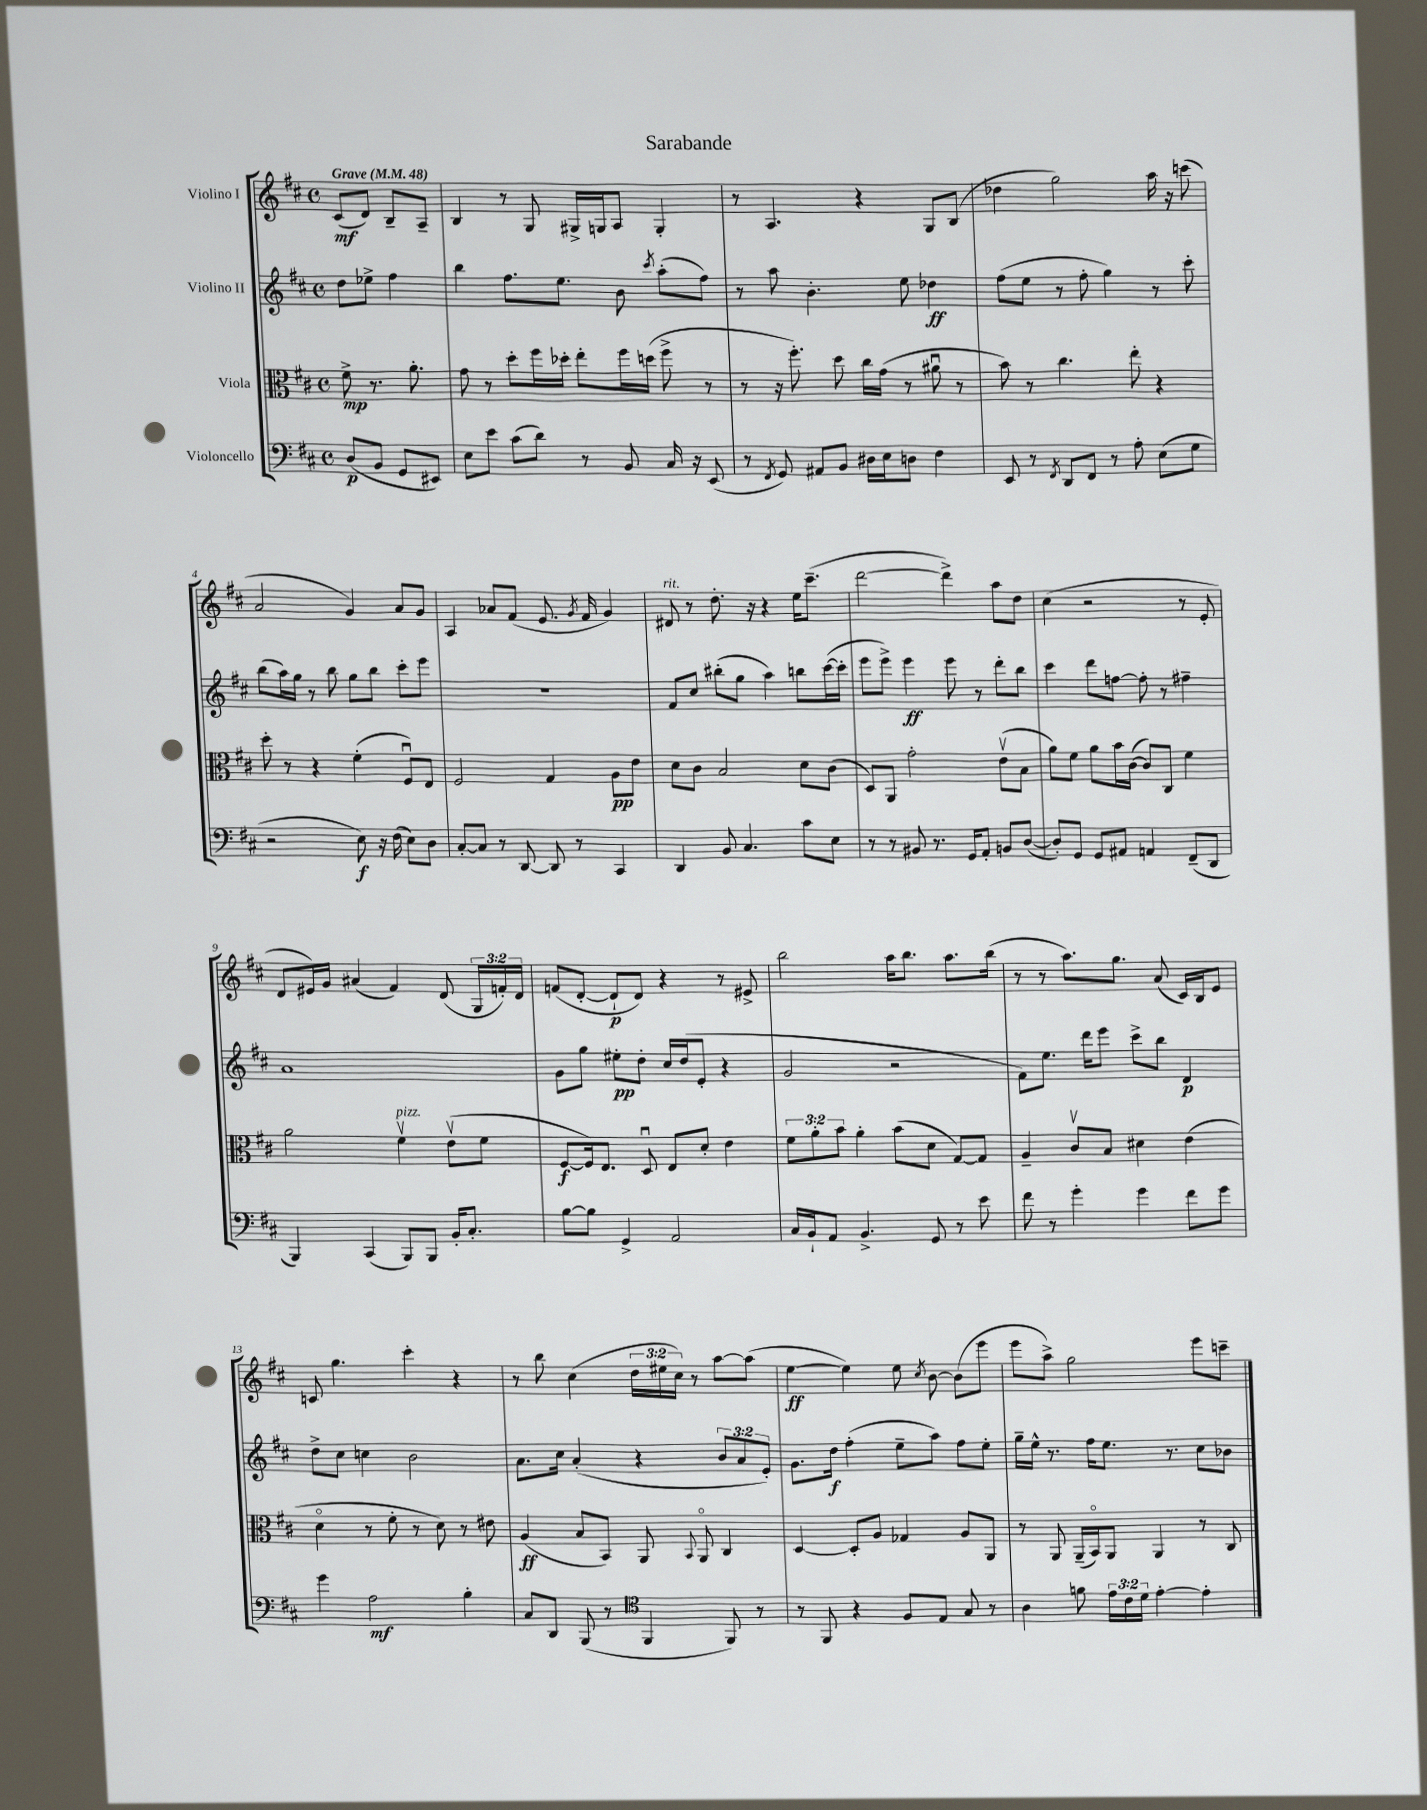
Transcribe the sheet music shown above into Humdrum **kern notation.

**kern	**dynam	**kern	**dynam	**kern	**dynam	**kern	**dynam
*part4	*part4	*part3	*part3	*part2	*part2	*part1	*part1
*staff4	*staff4	*staff3	*staff3	*staff2	*staff2	*staff1	*staff1
*I"Violoncello	*	*I"Viola	*	*I"Violino II	*	*I"Violino I	*
*clefF4	*	*clefC3	*	*clefG2	*	*clefG2	*
*k[f#c#]	*	*k[f#c#]	*	*k[f#c#]	*	*k[f#c#]	*
*M4/4	*	*M4/4	*	*M4/4	*	*M4/4	*
*met(c)	*	*met(c)	*	*met(c)	*	*met(c)	*
*MM48	*	*MM48	*	*MM48	*	*MM48	*
=	=	=	=	=	=	=	=
!	!	!	!	!	!	!LO:TX:a:B:t=Grave	!
(8D/L	p	8f#^\	mp	8dd\L	.	(8c#/L	mf
8BB/J	.	8.r	.	8ee-X^\J	.	8d/J)	.
8GG/L	.	.	.	4ff#\	.	8B~/L	.
.	.	8.a'\	.	.	.	.	.
8EE#X/J)	.	.	.	.	.	8A~/J	.
=1	=1	=1	=1	=1	=1	=1	=1
8E\L	.	8g\	.	4bb\	.	4B/	.
8e\J	.	8r	.	.	.	.	.
(8c#\L	.	8dd'\L	.	8.ff#\L	.	8r	.
8d\J)	.	16ff#\L	.	.	.	8G/	.
.	.	16dd-X'\JJ	.	8.ee\J	.	.	.
8r	.	8ee'\L	.	.	.	16G#X^/LL	.
.	.	.	.	.	.	16Gn/J	.
8BB/	.	16ff#\L	.	8b\	.	8A/J	.
.	.	(16ddn\JJ	.	.	.	.	.
.	.	.	.	8qccc#/	.	.	.
16C#/	.	8ff#^\	.	(8aa'\L	.	4G'/	.
16r	.	.	.	.	.	.	.
(8EE/	.	8r	.	8ff#\J)	.	.	.
=2	=2	=2	=2	=2	=2	=2	=2
8r	.	8r	.	8r	.	8r	.
8qFF#/	.	.	.	.	.	.	.
8GG/)	.	16r	.	8aa\	.	4.A/	.
.	.	8.ff#'\)	.	.	.	.	.
8AA#X/L	.	.	.	4.b'\	.	.	.
8BB/J	.	8dd\	.	.	.	.	.
16D#X\LL	.	16cc#\LL	.	.	.	4r	.
16E\J	.	(16g\JJ	.	.	.	.	.
8Dn\J	.	8r	.	8ee\	.	.	.
4F#\	.	8a#Xu\	.	4dd-X\	ff	8G/L	.
.	.	8r	.	.	.	(8B/J	.
=3	=3	=3	=3	=3	=3	=3	=3
8EE/	.	8b\)	.	(8ff#\L	.	4dd-X\	.
8r	.	8r	.	8ee\J	.	.	.
8qFF#/	.	.	.	.	.	.	.
8DD/L	.	4.cc#\	.	8r	.	2gg\)	.
8FF#/J	.	.	.	8ff#'\	.	.	.
8r	.	.	.	4gg\)	.	.	.
8A'\	.	8ee'\	.	.	.	.	.
(8E\L	.	4r	.	8r	.	16aa\	.
.	.	.	.	.	.	16r	.
8G\J	.	.	.	8ccc#'\	.	(8cccn\	.
!!LO:LB:g=z
=4	=4	=4	=4	=4	=4	=4	=4
2r	.	8dd'\	.	(8bb\L	.	2a/	.
.	.	8r	.	16aa\L)	.	.	.
.	.	.	.	16gg\JJ	.	.	.
.	.	4r	.	8r	.	.	.
.	.	.	.	8bb\	.	.	.
8E\)	f	(4f#'\	.	8gg\L	.	4g/)	.
16r	.	.	.	8bb\J	.	.	.
(16F#\	.	.	.	.	.	.	.
8E\L)	.	8F#u/L)	.	8ccc#'\L	.	8a/L	.
8D\J	.	8E/J	.	8eee\J	.	8g/J	.
=5	=5	=5	=5	=5	=5	=5	=5
[8C#'/L	.	2F#/	.	1r	.	4A/	.
8C#/J]	.	.	.	.	.	.	.
8r	.	.	.	.	.	8a-X/L	.
[8DD/	.	.	.	.	.	(8f#/J	.
8DD/]	.	4G/	.	.	.	8.e/	.
8r	.	.	.	.	.	.	.
.	.	.	.	.	.	8qg/	.
.	.	.	.	.	.	16f#/	.
4CC#/	.	8A\L	pp	.	.	4g/)	.
.	.	8e\J	.	.	.	.	.
=6	=6	=6	=6	=6	=6	=6	=6
!	!	!	!	!	!	!LO:TX:a:i:t=rit.	!
4DD/	.	8d\L	.	8f#/L	.	8d#X/	.
.	.	8c#\J	.	8cc#/J	.	8r	.
8BB/	.	2B/	.	(8bb#X'\L	.	8.dd'\	.
4.C#/	.	.	.	8gg\J	.	.	.
.	.	.	.	.	.	16r	.
.	.	.	.	4aa\)	.	4r	.
8c#\L	.	8d\L	.	8bbn\L	.	16ee\KL	.
.	.	.	.	.	.	(8.ccc#~\J	.
8E\J	.	(8c#\J	.	([16ccc#\L	.	.	.
.	.	.	.	16ccc#'\JJ]	.	.	.
=7	=7	=7	=7	=7	=7	=7	=7
8r	.	8D/L)	.	8eee\L	.	[2ddd\	.
8r	.	8AA/J	.	8eee^\J)	.	.	.
8BB#X/	.	2g'\	.	4eee\	ff	.	.
8.r	.	.	.	.	.	.	.
.	.	.	.	8eee\	.	4ddd^\])	.
16GG/KL	.	.	.	.	.	.	.
8AA'/J	.	.	.	8r	.	.	.
8BBn/L	.	(8ev\L	.	8ddd'\L	.	8aa\L	.
([8D/J	.	8B\J	.	8bb\J	.	8dd\J	.
=8	=8	=8	=8	=8	=8	=8	=8
8D'/L])	.	8a\L)	.	4ccc#\	.	(4cc#\	.
8GG/J	.	8f#\J	.	.	.	.	.
8GG/L	.	8a\L	.	8ddd\L	.	2r	.
8AA#X/J	.	16b\L	.	[8ffn\J	.	.	.
.	.	([16c#\JJ	.	.	.	.	.
4AAn/	.	8c#/L])	.	8ff'\]	.	.	.
.	.	8C#/J	.	8r	.	.	.
(8FF#~/L	.	4f#\	.	4ff#X~\	.	8r	.
8DD/J	.	.	.	.	.	8e'/	.
!!LO:LB:g=z
=9	=9	=9	=9	=9	=9	=9	=9
4BBB/)	.	2a\	.	1a	.	8d/L	.
.	.	.	.	.	.	16e#X/L)	.
.	.	.	.	.	.	16g/JJ	.
(4CC#/	.	.	.	.	.	(4a#X/	.
!	!	!LO:TX:a:i:t=pizz.	!	!	!	!	!
8BBB/L)	.	4f#v\	.	.	.	4f#/)	.
8BBB/J	.	.	.	.	.	.	.
16BB'/KL	.	(8ev\L	.	.	.	(8d/	.
8.C#'/J	.	.	.	.	.	.	.
.	.	8f#\J	.	.	.	24G/LL	.
.	.	.	.	.	.	24fn'/)	.
.	.	.	.	.	.	24d/JJ	.
=10	=10	=10	=10	=10	=10	=10	=10
[8B\L	.	[8F#/L	f	8g\L	.	(8fn/L	.
8B\J]	.	16F#/k])	.	8gg\J	.	[8d'/J	.
.	.	8.E/J	.	.	.	.	.
4GG^/	.	.	.	8ee#X'\L	pp	8d`/L]	p
.	.	8Du/	.	8dd'\J	.	8d/J)	.
2AA/	.	8E/L	.	16cc#/LL	.	4r	.
.	.	.	.	(16dd/J	.	.	.
.	.	8d'/J	.	8e'/J	.	.	.
.	.	4e\	.	4r	.	8r	.
.	.	.	.	.	.	8e#X^/	.
=11	=11	=11	=11	=11	=11	=11	=11
16C#/LL	.	12f#\L	.	2g/	.	2bb\	.
16BB`/J	.	.	.	.	.	.	.
.	.	12a'\	.	.	.	.	.
8AA/J	.	.	.	.	.	.	.
.	.	12b\J	.	.	.	.	.
4.BB^/	.	4a'\	.	.	.	.	.
.	.	(8b\L	.	2r	.	16aa\KL	.
.	.	.	.	.	.	8.bb\J	.
8GG/	.	8d\J	.	.	.	.	.
8r	.	[8G/L)	.	.	.	8.aa\L	.
8e\	.	8G/J]	.	.	.	.	.
.	.	.	.	.	.	(16bb\Jk	.
=12	=12	=12	=12	=12	=12	=12	=12
8f#\	.	4A~/	.	8f#\L)	.	8r	.
8r	.	.	.	8.ee\J	.	8r	.
4g'\	.	8c#v/L	.	.	.	8.aa\L)	.
.	.	.	.	16ddd\KL	.	.	.
.	.	8B/J	.	8eee\J	.	.	.
.	.	.	.	.	.	8.gg\J	.
4g\	.	4d#X\	.	8ccc#^\L	.	.	.
.	.	.	.	8bb\J	.	(8a/	.
8f#\L	.	(4e\	.	4d/	p	16c#/LL)	.
.	.	.	.	.	.	16B/J	.
8g\J	.	.	.	.	.	8e/J	.
!!LO:LB:g=z
=13	=13	=13	=13	=13	=13	=13	=13
4g\	.	4d\	.	8dd^\L	.	8cn/	.
.	.	.	.	8cc#\J	.	4.gg\	.
2A\	mf	8r	.	4ccn\	.	.	.
.	.	8f#'\	.	.	.	.	.
.	.	8r	.	2b\	.	4ccc#'\	.
.	.	8d\)	.	.	.	.	.
4B'\	.	8r	.	.	.	4r	.
.	.	8e#X\	.	.	.	.	.
=14	=14	=14	=14	=14	=14	=14	=14
8C#/L	.	(4A/	ff	8.a\L	.	8r	.
8DD/J	.	.	.	.	.	8bb\	.
.	.	.	.	16cc#\Jk	.	.	.
(8BBB/	.	8B/L	.	(4a'/	.	(4cc#\	.
8r	.	8BB/J)	.	.	.	.	.
*clefC4	*	*	*	*	*	*	*
4FF#/	.	8AA/	.	4r	.	24dd\LL	.
.	.	.	.	.	.	24ee#X\	.
.	.	.	.	.	.	24cc#\JJ)	.
.	.	8qqBB/	.	.	.	.	.
.	.	8AA/	.	.	.	8r	.
8FF#/)	.	4C#/	.	12b/L	.	[8aa\L	.
.	.	.	.	12a/	.	.	.
8r	.	.	.	.	.	(8aa\J]	.
.	.	.	.	12e'/J)	.	.	.
=15	=15	=15	=15	=15	=15	=15	=15
8r	.	[4D/	.	8.g\L	.	[4ee\	ff
8FF#/	.	.	.	.	.	.	.
.	.	.	.	16dd\Jk	f	.	.
4r	.	8D'/L]	.	(4ff#'\	.	4ee\])	.
.	.	8A/J	.	.	.	.	.
8F#/L	.	4G-X/	.	8ee~\L	.	8ee\	.
.	.	.	.	.	.	8qcc#/	.
8E/J	.	.	.	8aa\J)	.	[8b\	.
8G/	.	8A/L	.	8ff#\L	.	(8b\L]	.
8r	.	8AA/J	.	8ee'\J	.	8eee\J	.
=16	=16	=16	=16	=16	=16	=16	=16
4A\	.	8r	.	16gg~\LL	.	8eee\L	.
.	.	.	.	16ee^^\JJ	.	.	.
.	.	8AA/	.	8.r	.	8aa^\J)	.
8fn\	.	(16AA~/LL	.	.	.	2gg\	.
.	.	16BB/J)	.	16ff#\KL	.	.	.
24e\LL	.	8AA/J	.	8.ee\J	.	.	.
24c#\	.	.	.	.	.	.	.
24d\JJ	.	.	.	.	.	.	.
[4e'\	.	4AA/	.	.	.	.	.
.	.	.	.	8.r	.	.	.
4e'\]	.	8r	.	8cc#\L	.	8eee\L	.
.	.	8C#/	.	8b-X\J	.	8cccn~\J	.
==	==	==	==	==	==	==	==
*-	*-	*-	*-	*-	*-	*-	*-
